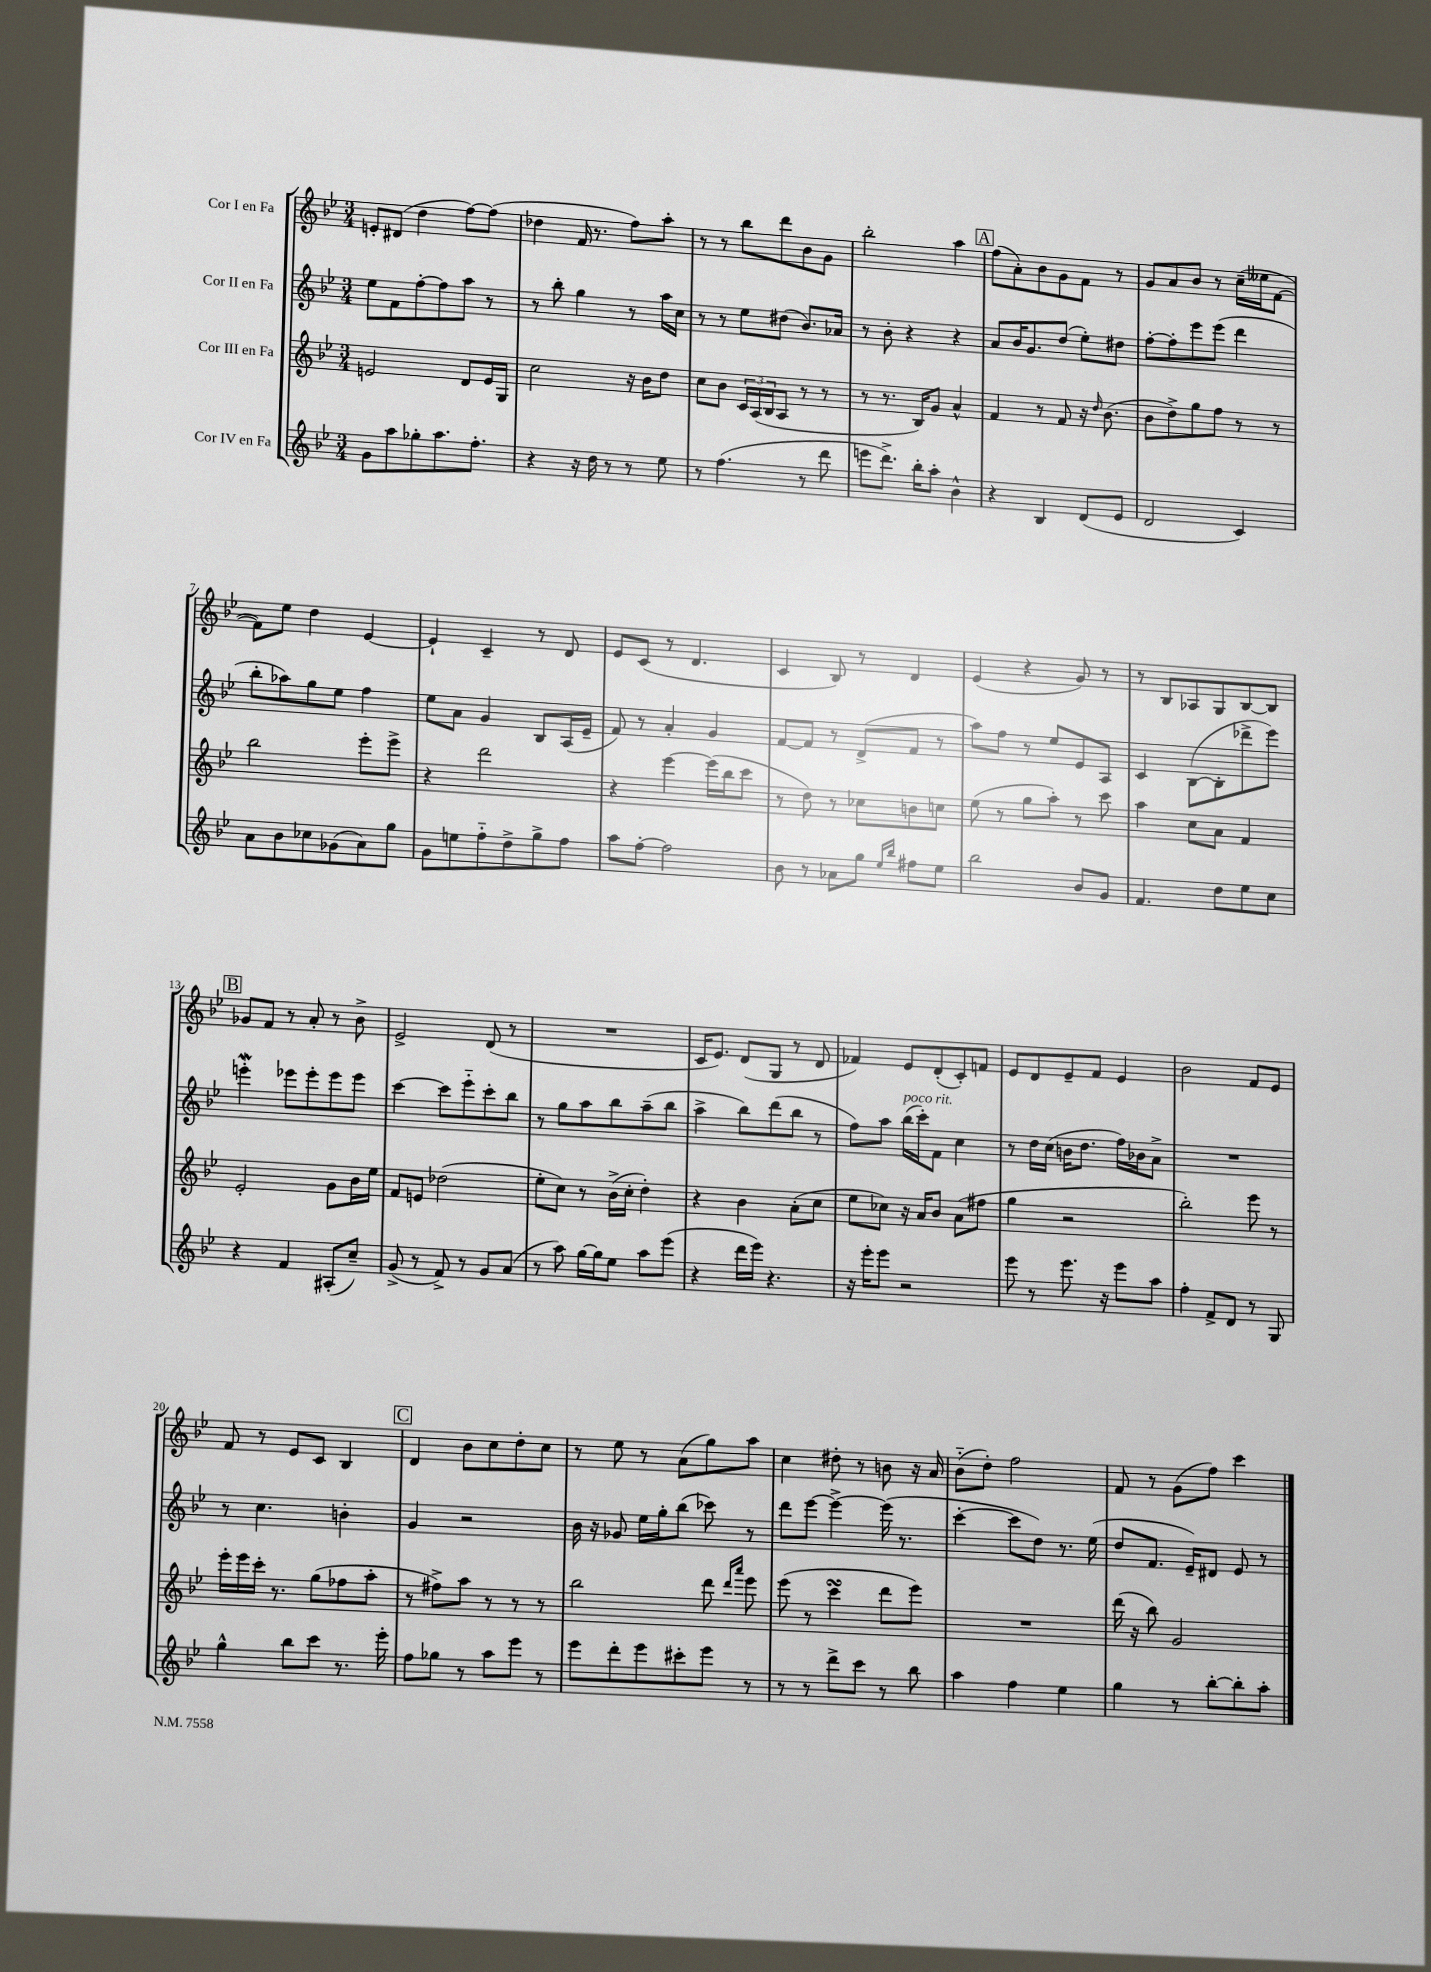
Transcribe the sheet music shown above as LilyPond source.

<<
\new StaffGroup <<
\new Staff = "s0" \with { instrumentName = "Cor I en Fa" } {
    \clef treble \key bes \major \numericTimeSignature \time 3/4
    e'8-. dis'8( d''4 f''8~) f''8( |
    des''4 f'16 r8. f''8) a''8-. |
    r8 r8 bes''8 d'''8 bes'8 g'8 |
    bes''2-. a''4 |
    \mark \markup { \box "A" } f''8( a'8-.) bes'8 g'8 f'8 r8 |
    g'8 a'8 bes'8 r8 c''16--( eeses''16 f'8~ |
    f'8) ees''8 d''4 ees'4~ |
    ees'4-! c'4-- r8 d'8 |
    ees'8 c'8( r8 d'4. |
    c'4 bes8) r8 d'4 |
    ees'4( r4 g'8) r8 |
    r8 bes8 aes8 g8 bes8~ bes8 |
    \mark \markup { \box "B" } ges'8 f'8 r8 a'8-. r8 bes'8-> |
    ees'2-> d'8( r8 |
    R2. |
    c'16 ees'8.) d'8( g8 r8 d'8 |
    fes'4) ees'8 d'8-.( c'8-.) f'8 |
    ees'8 d'8 ees'8-- f'8 ees'4 |
    bes'2 f'8 ees'8 |
    f'8 r8 ees'8 c'8 bes4 |
    \mark \markup { \box "C" } d'4 bes'8 c''8 d''8-. c''8 |
    r8 ees''8 r8 a'8( g''8) a''8 |
    c''4 dis''8-. r8 b'8 r16 a'16 |
    bes'8-_( d''8-.) f''2 |
    f'8 r8 g'8( f''8) c'''4 \bar "|." |
}
\new Staff = "s1" \with { instrumentName = "Cor II en Fa" } {
    \clef treble \key bes \major \numericTimeSignature \time 3/4
    ees''8 f'8 f''8~-. f''8 a''8 r8 |
    r8 bes''8-. g''4 r8 a''16 c''16 |
    r8 r8 ees''8 dis''8( bes'8.) aes'16 |
    r8 bes'8-. r4 r4 |
    \mark \markup { \box "A" } a'8 bes'16 g'8. d''8( ees''8-.) dis''8 |
    f''8~-. f''8-. ees'''8 ees'''8( d'''4 |
    bes''8-. aes''8) g''8 ees''8 f''4 |
    ees''8 a'8 g'4 bes8 a16( ees'16-- |
    f'8) r8 a'4-. g'4 |
    f'8~ f'8 r8 d'8->( f'8 r8 |
    a''8) f''8 r8 ees''8 ees'8 a8 |
    c'4 bes8~( bes8-. des'''8-> ees'''8) |
    \mark \markup { \box "B" } e'''4-.\mordent ees'''8 ees'''8-. ees'''8 ees'''8 |
    c'''4~ c'''8 ees'''8-_ c'''8-. bes''8 |
    r8 g''8 a''8 bes''8 a''8--( bes''8 |
    a''4-> bes''8) d'''8( bes''8 r8 |
    f''8) a''8 bes''16^\markup { \italic "poco rit." }( c'''16-.) f'8 c''4 |
    r8 d''16 c''16( b'16 d''8. f''16) bes'16 a'8-> |
    R2. |
    r8 c''4. b'4-. |
    \mark \markup { \box "C" } g'4 r2 |
    bes'16 r16 ges'8 ees''16 g''16-. bes''8( ces'''8) r8 |
    d'''8 ees'''8~ ees'''4~-> ees'''16( r8. |
    c'''4~-. c'''8 d''8) r8. ees''16( |
    d''8 f'8. ees'16--) dis'8 ees'8 r8 \bar "|." |
}
\new Staff = "s2" \with { instrumentName = "Cor III en Fa" } {
    \clef treble \key bes \major \numericTimeSignature \time 3/4
    e'2 d'8 e'16 g16 |
    c''2 r16 bes'16 d''8 |
    c''8 bes'8 \tuplet 3/2 { c'16 a16( bes16 } a8 r8 r8 |
    r8 r8. bes16) g'8 a'4-^ |
    \mark \markup { \box "A" } f'4 r8 f'8 r16 \grace { d''16 } bes'8.( |
    bes'8 d''8->) g''8 f''8 r8 r8 |
    bes''2 ees'''8-. ees'''8-> |
    r4 d'''2 |
    r4 ees'''4~ ees'''16( bes''16 c'''8 |
    r8 d''8) r8 ces''8 b'8 c''8 |
    ees''8( r8 g''8 a''8-.) r8 c'''8 |
    a''4 c''8 a'8 f'4 |
    \mark \markup { \box "B" } ees'2-. g'8 bes'16 ees''16 |
    f'8 e'8 des''2( |
    ees''8-. c''8) r8 bes'16->( c''16-. d''4-.) |
    r4 bes'4 a'8-.( c''8 |
    ees''8 ces''8) r16 a'16 bes'8 a'8( fis''8 |
    g''4 r2 |
    bes''2-.) ees'''8 r8 |
    ees'''16-. ees'''16 c'''16-. r8. g''8( fes''8 a''8-. |
    \mark \markup { \box "C" } r8 fis''8->) a''8 r8 r8 r8 |
    bes''2 d'''8 \grace { d'''16 a'''16 } ees'''8 |
    ees'''8( r8 c'''4\turn d'''8 ees'''8) |
    R2. |
    d'''16( r16 bes''8) g'2 \bar "|." |
}
\new Staff = "s3" \with { instrumentName = "Cor IV en Fa" } {
    \clef treble \key bes \major \numericTimeSignature \time 3/4
    g'8 a''8 ges''8-. a''8. f''8.-. |
    r4 r16 d''16 r8 r8 ees''8 |
    r8 f''4.( r8 d'''8 |
    e'''8 d'''8.->) bes''16-. a''8-. bes'4-^ |
    \mark \markup { \box "A" } r4 bes4 d'8( ees'8 |
    d'2 c'4) |
    a'8 bes'8 ces''8 ges'8( a'8) g''8 |
    g'8 e''8 f''8-_ d''8-> g''8-> f''8 |
    a''8 f''8~-. f''2 |
    bes'8 r8 aes'8 g''8 \grace { ees''16 bes''16 } fis''8 ees''8 |
    bes''2 bes'8 g'8 |
    f'4. d''8 ees''8 c''8 |
    \mark \markup { \box "B" } r4 f'4 ais8-.( c''8--) |
    g'8->( r8 f'8->) r8 g'8 a'8( |
    r8 a''8) g''16~ g''16 ees''8 a''8 ees'''8( |
    r4 d'''16 ees'''16) r4. |
    r16 ees'''16-. ees'''8 r2 |
    ees'''8 r8 ees'''8. r16 ees'''8 a''8 |
    f''4-. f'8-> d'8 r8 g8 |
    g''4-^ bes''8 c'''8 r8. ees'''16-. |
    \mark \markup { \box "C" } f''8 ges''8 r8 a''8 ees'''8 r8 |
    ees'''8 d'''8-. ees'''8 cis'''8-. ees'''8 r8 |
    r8 r8 d'''8-> c'''8 r8 bes''8 |
    a''4 f''4 ees''4 |
    g''4 r8 bes''8~-. bes''8-. a''8-. \bar "|." |
}
>>
>>
